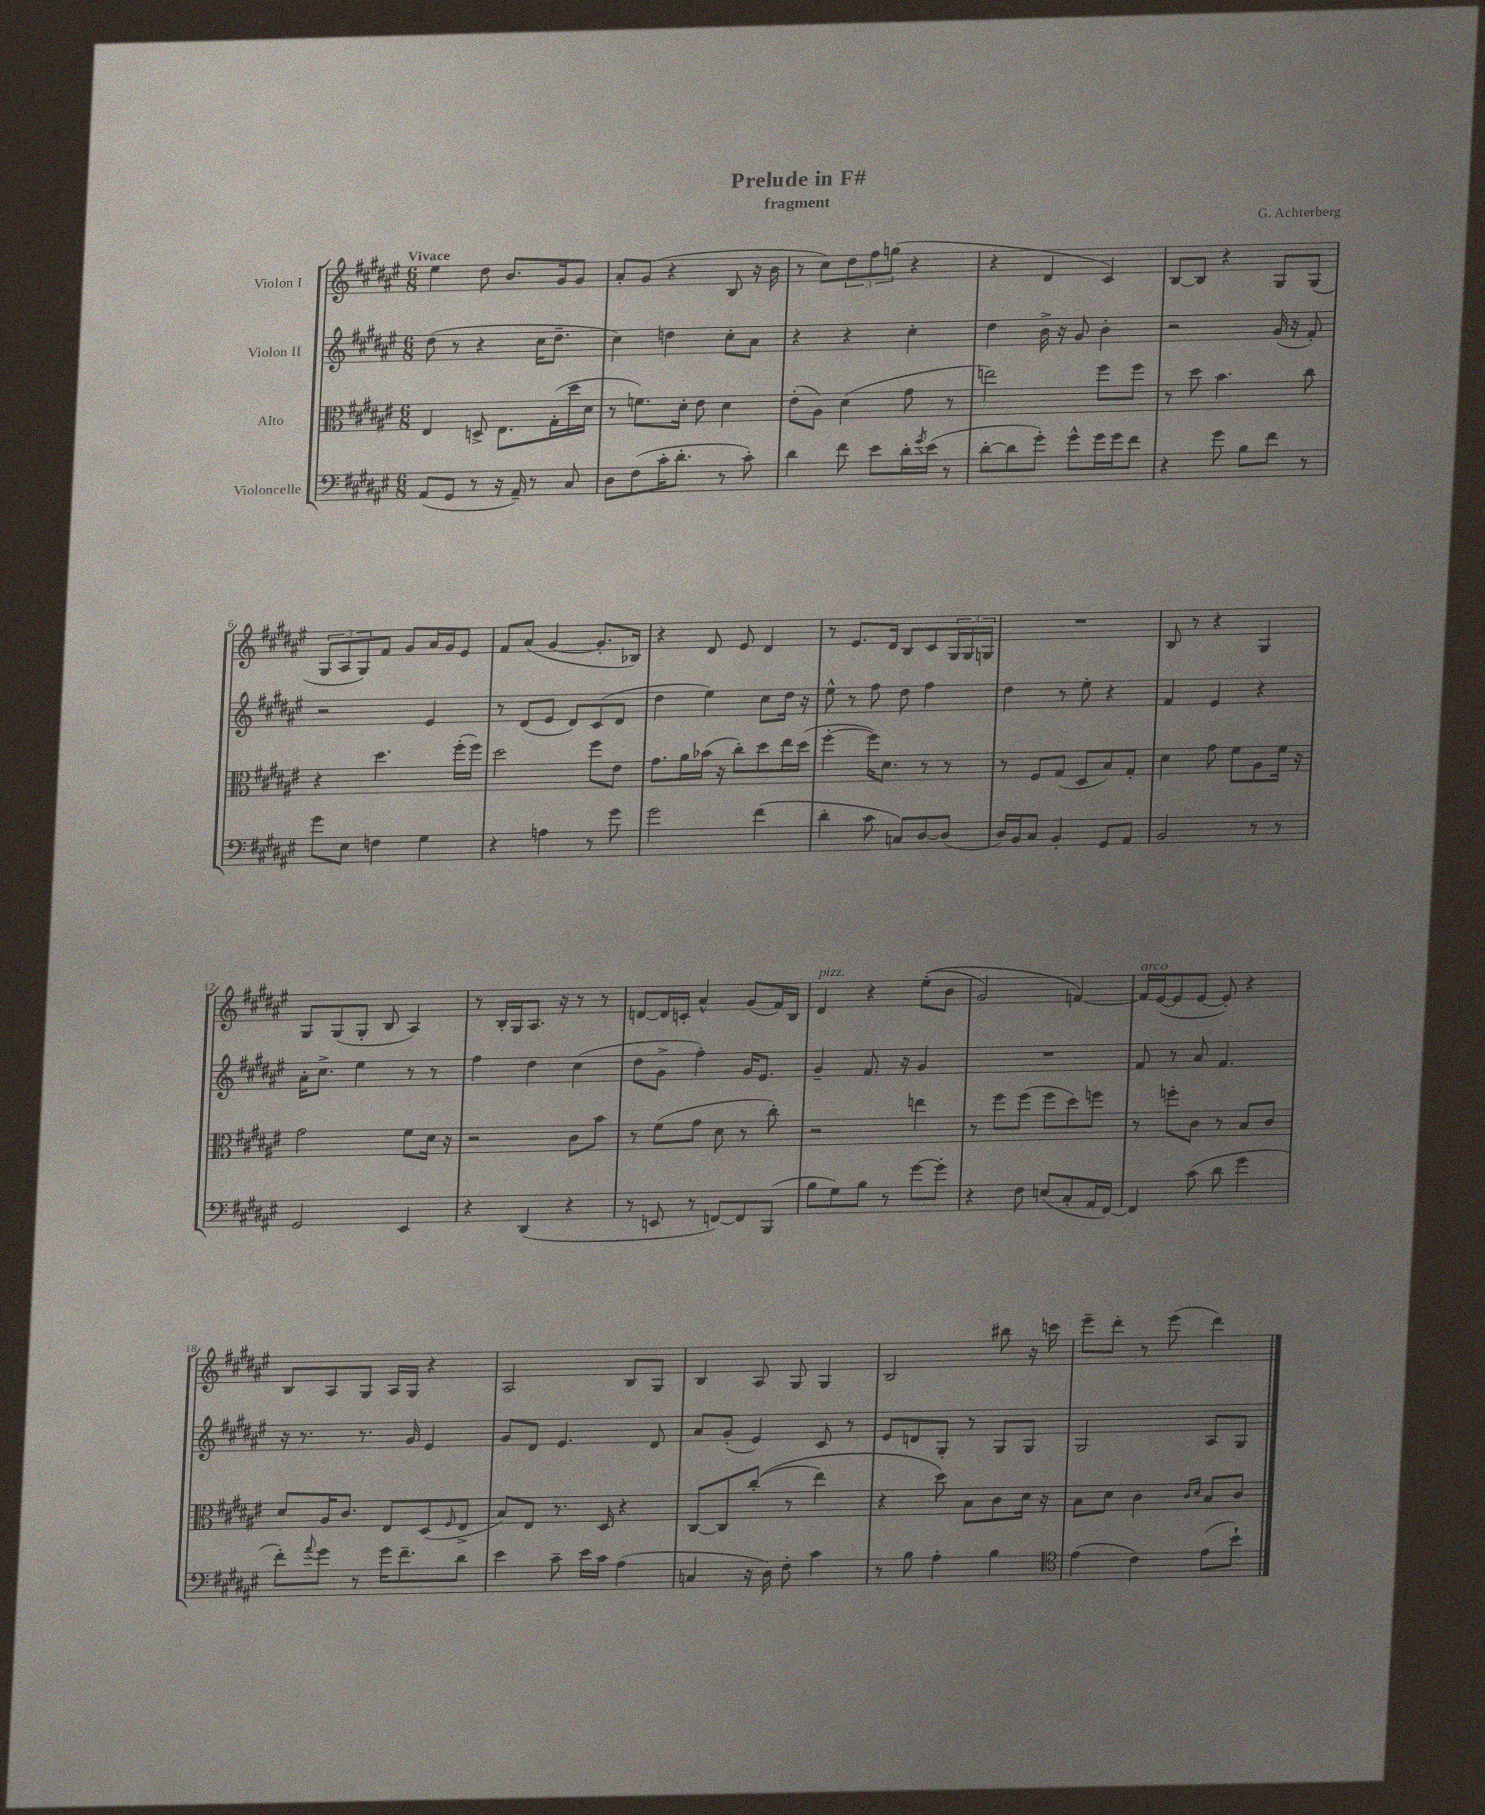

**kern	**kern	**kern	**kern
*part4	*part3	*part2	*part1
*staff4	*staff3	*staff2	*staff1
*I"Violoncelle	*I"Alto	*I"Violon II	*I"Violon I
*clefF4	*clefC3	*clefG2	*clefG2
*k[f#c#g#d#a#e#]	*k[f#c#g#d#a#e#]	*k[f#c#g#d#a#e#]	*k[f#c#g#d#a#e#]
*M6/8	*M6/8	*M6/8	*M6/8
=1	=1	=1	=1
!	!	!	!LO:TX:a:B:t=Vivace
(8AA#/L	4E#/	(8dd#\	4ee#\
8GG#/J	.	8r	.
8r	8Dn^/	4r	8dd#\
16r	8.E#\L	.	8.b/L
16AA#~/)	.	.	.
8r	.	16cc#\KL	.
.	(16G#'\L	8.dd#~\J	16g#/k
8C#/	16dd#\	.	8g#/J
.	16d#\JJ	.	.
=2	=2	=2	=2
8D#\L	8r	4cc#\)	8a#'/L
(8F#\	8.fn\L)	.	(8g#/J
16c#'\K	.	4ddn\	4r
8.d#'\J	16d#'\Jk	.	.
.	8e#\	.	.
8r	4d#\	8cc#'\L	8B/
8c#'\)	.	8a#\J	16r
.	.	.	16b\
=3	=3	=3	=3
4d#\	(8e#'\L	4r	8r
.	8A#\J)	.	8cc#\L)
8f#\	(4d#\	4r	12dd#\
.	.	.	12ff#\
8e#\L	.	.	.
.	.	.	(12ggn\J
16d#'\L	8g#\	4cc#'\	4r
8qg#/	.	.	.
(16e#\JJ	.	.	.
8r	8r	.	.
=4	=4	=4	=4
[8d#'\L	2een\)	4dd#\	4r
8d#\]	.	.	.
8g#'\J)	.	16b^\	4d#/
.	.	16r	.
8g#^^\L	.	8g#/	.
16g#\L	8ff#\L	4b'\	4c#/)
16g#\J	.	.	.
8f#\J	8ff#\J	.	.
=5	=5	=5	=5
4r	8r	2r	[8B/L
.	8dd#\	.	8B/J]
8g#\	4.b\	.	4r
8B\L	.	.	.
8f#\J	.	(16g#/	8G#/L
.	.	16r	.
8r	8cc#\	8f#'/)	(8G#/J
!!LO:LB:g=z
=6	=6	=6	=6
8g#\L	4r	2r	12G#/L
.	.	.	12A#/
8E#\J	.	.	.
.	.	.	12G#/)
4Fn\	4.dd#\	.	8f#/J
.	.	.	8g#/L
4G#\	.	4e#/	16a#/L
.	.	.	16g#/J
.	(16ff#'\LL	.	8e#/J
.	16ff#\JJ)	.	.
=7	=7	=7	=7
4r	2dd#\	8r	8f#/L
.	.	(8d#/L	(8a#/J
4An\	.	8e#/J	[4g#/
.	.	8d#/L)	.
8r	8ff#\L	(8c#/	8.g#'/L]
8g#\	8e#\J	8d#/J	.
.	.	.	16B-X/Jk)
=8	=8	=8	=8
2g#\	8.g#\L	4dd#\	4r
.	16a#\L	.	.
.	(16b-X\JJ	4ee#\)	8d#/
.	16r	.	.
.	8cc#'\L)	.	8e#/
(4f#\	8dd#\	8cc#\L	4d#/
.	16ee#\L	16dd#\Jk	.
.	(16dd#\JJ	16r	.
=9	=9	=9	=9
4d#'\	[4ff#'\	8ee#^^\	8r
.	.	8r	8.e#/L
8c#\	16ff#\KL])	8ff#\	.
.	8.d#\J	.	16d#/Jk
8Cn/L)	.	8dd#\	8B/L
[8D#/	8r	4ff#\	8c#/
(8D#/J]	8r	.	24G#/L
.	.	.	24G#/
.	.	.	24Gn/JJ
=10	=10	=10	=10
16D#/LL)	8r	4dd#\	2.r
16BB/J	.	.	.
8C#/J	8F#/L	.	.
4BB'/	(8G#/J	8r	.
.	8D#/L	8ee#'\	.
8GG#/L	8B/)	4r	.
8AA#/J	8G#'/J	.	.
=11	=11	=11	=11
2BB/	4d#\	4f#/	8B/
.	.	.	8r
.	8g#\	4e#/	4r
.	8f#\L	.	.
8r	8A#\	4r	4G#/
8r	16f#\Jk	.	.
.	16r	.	.
!!LO:LB:g=z
=12	=12	=12	=12
2GG#/	2g#\	16a#'\KL	8G#/L
.	.	8.cc#^\J	.
.	.	.	(8G#/
.	.	4ee#\	8G#'/J
.	.	.	8B/
4EE#/	8f#\L	8r	4A#/)
.	16d#\Jk	8r	.
.	16r	.	.
=13	=13	=13	=13
4r	2r	4ff#\	8r
.	.	.	16B'/LL
.	.	.	16G#/J
(4DD#/	.	4dd#\	8.A#/J
.	.	.	16r
4r	8c#\L	(4cc#\	8r
.	8b\J	.	8r
=14	=14	=14	=14
8r	8r	8dd#\L	[8dn/L
8EEn/	(8f#\L	8g#^\J	16d/L]
.	.	.	16cn'/JJ
8r	8g#\J	4ff#'\)	4a#^^/
[8FFn/L)	8d#\	.	.
8FF/]	8r	16g#/KL	(8g#/L
.	.	8.e#/J	.
(8BBB/J	8cc#'\)	.	16f#/L)
.	.	.	16B/JJ
=15	=15	=15	=15
!	!	!	!LO:TX:a:i:t=pizz.
8B\L	2r	4g#~/	4d#/
8G#\)	.	.	.
8B\J	.	8.f#/	4r
8r	.	.	.
.	.	16r	.
[8g#\L	4een\	4g#/	((8ee#'\L
8g#'\J]	.	.	8b\J
=16	=16	=16	=16
4r	8r	2.r	2g#/)
.	8ff#\L	.	.
8F#\	(8ff#\J	.	.
(8En/L	8ff#\L	.	.
8C#'/	8dd#\)	.	[4fn/)
16AA#/L	8ffn\J	.	.
[16FF#/JJ)	.	.	.
=17	=17	=17	=17
!	!	!	!LO:TX:a:i:t=arco
4FF#/]	8r	8f#/	16f/LL]
.	.	.	([16e#/J
.	8ffn'\L	8r	8e#/]
(8c#\	8c#\J	8a#/	[8e#/J
8d#\	8r	4.f#/	8e#'/])
4g#\	8B/L	.	4r
.	8c#/J	.	.
!!LO:LB:g=z
=18	=18	=18	=18
8f#'\L)	8d#/L	16r	8B/L
.	.	8.r	.
8qqa#/	.	.	.
8g#\J	16A#/K	.	8A#/
.	8.c#/J	.	.
8r	.	8.r	8G#/J
16g#\KL	8E#/L	.	16A#/LL
8.f#~\	.	16g#/	16G#/JJ
.	(8D#/	4e#/	4r
.	16qqF#/	.	.
8d#\J	8E#^/J	.	.
=19	=19	=19	=19
4e#\	8B/L)	8g#/L	2A#/
.	8E#/J	8d#/J	.
8c#~\	8.r	4.e#/	.
16e#\LL	.	.	.
16c#\JJ	16D#/	.	.
(4A#\	4r	.	8B/L
.	.	8d#/	8G#/J
=20	=20	=20	=20
4Cn/	[8C#/L	8a#/L	4B/
.	8C#/]	(8g#'/J	.
16r	((8cc#'/J	4e#/)	8A#/
16D#\)	.	.	.
8F#'\	8r	.	8G#/
4c#\	4ee#\)	8c#/	4G#/
.	.	8r	.
=21	=21	=21	=21
8r	4r	8e#/L	2B/
8B\	.	8dn/	.
4A#'\	8dd#\)	8G#'/J	.
.	8B\L	8r	.
4B\	8c#\	8G#/L	8bb#X\
.	16d#\Jk	8G#/J	16r
.	16r	.	16cccn\
=22	=22	=22	=22
*clefC4	*	*	*
(4e#\	8B\L	2G#/	8eee#~\L
.	8d#\J	.	8ddd#'\J
4c#\)	4c#\	.	8r
.	.	.	(8eee#\
.	16qqc#/LL	.	.
.	16qqd#/JJ	.	.
(8e#\L	8B/L	8A#/L	4ddd#\)
8b`\J)	8c#/J	8G#/J	.
==	==	==	==
*-	*-	*-	*-
